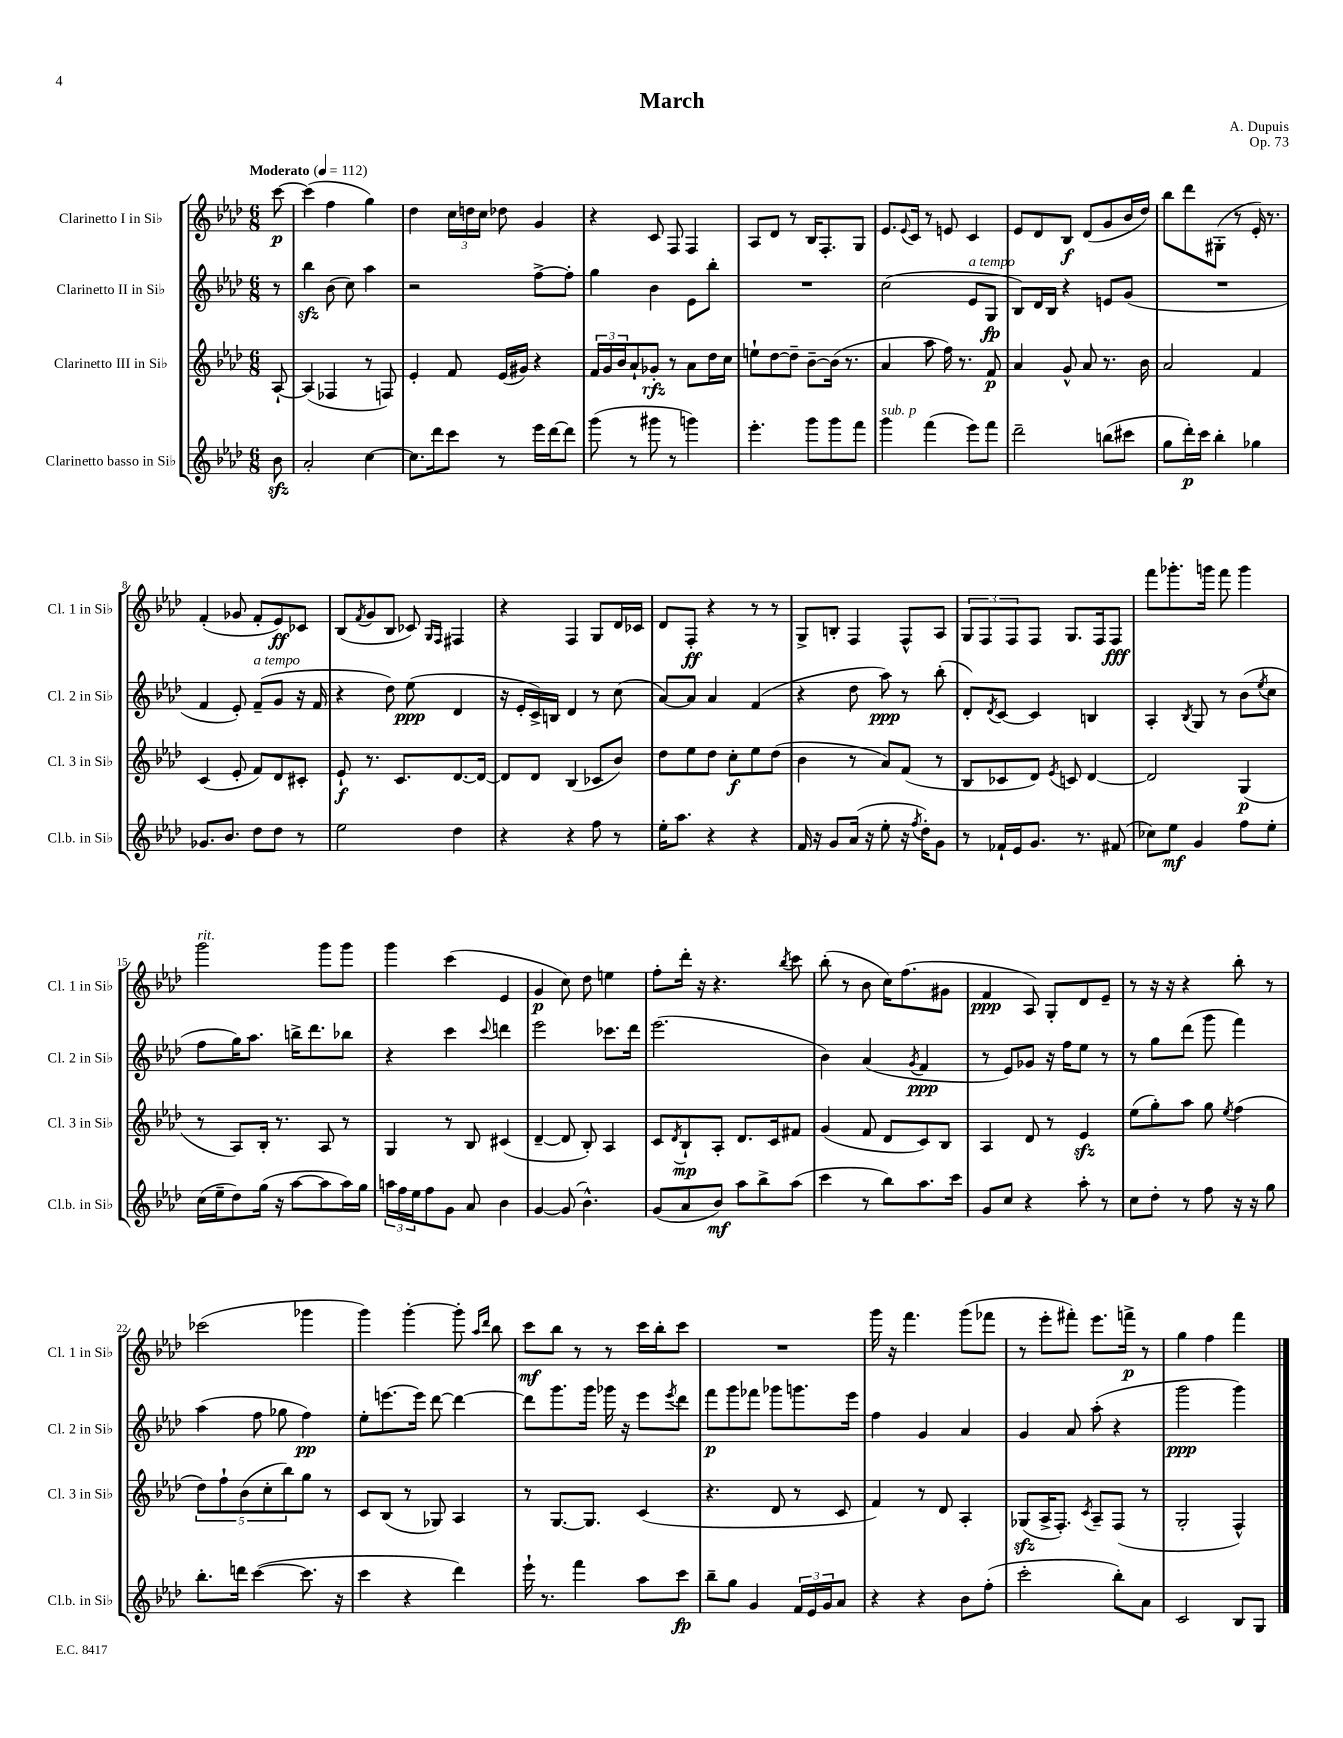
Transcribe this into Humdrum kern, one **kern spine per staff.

**kern	**kern	**kern	**kern
*staff4	*staff3	*staff2	*staff1
*clefG2	*clefG2	*clefG2	*clefG2
*k[b-e-a-d-]	*k[b-e-a-d-]	*k[b-e-a-d-]	*k[b-e-a-d-]
*M6/8	*M6/8	*M6/8	*M6/8
*MM112	*MM112	*MM112	*MM112
8b-\	[8A-`/	8r	[8ccc\
=	=	=	=
2a-'/	(4A-/]	4bb-\	(4ccc\]
.	4F-/	(8b-\	4ff\
.	.	8cc\)	.
[4cc\	8r	4aa-\	4gg\)
.	8F/)	.	.
=	=	=	=
8.cc\]L	4e-'/	2r	4dd-\
16ddd-\k	.	.	.
8ccc\J	8f/	.	24cc\LL
.	.	.	24dd\
.	.	.	24cc\JJ
8r	(16e-/LL	.	8dd-\
.	16g#/JJ)	.	.
16eee-\LL	4r	[8ff^\L	4g/
[16ddd-\J	.	.	.
8ddd-\]J	.	8ff'\]J	.
=	=	=	=
(8ggg\	24f/LL	4gg\	4r
.	24g/	.	.
.	24b-/J	.	.
8r	8a-`/	.	.
8ggg#\	8g-'/J	4b-\	8c/
8r	8r	.	8F/
4ggg\)	8a-\L	8e-\L	4F/
.	16dd-\L	8bb-'\J	.
.	16cc\JJ	.	.
=	=	=	=
4.eee-'\	8ee`\L	2.r	8A-/L
.	[8dd-\	.	8d-/J
.	8dd-~\]J	.	8r
8ggg\L	[8b-~\L	.	16B-/LK
.	.	.	8.F'/
8ggg\	(16b-\]Jk	.	.
.	8.r	.	.
8fff\J	.	.	8G/J
=	=	=	=
4ggg\	4a-/	(2cc\	8.e-/L
.	.	.	8qqe-/
.	.	.	16c/Jk
(4fff\	8aa-\	.	8r
.	16ff\)	.	8e/
.	8.r	.	.
8eee-\L)	.	8e-/L	4c/
8fff\J	8f/	8G/J	.
=	=	=	=
2ddd-~\	4a-/	8B-/L)	8e-/L
.	.	16d-/L	8d-/
.	.	16B-/JJ	.
.	8g^^/	4r	8B-/J
.	8a-/	.	(8d-/L
(8bb\L	8.r	8e/L	8g/
8ccc#\J	.	(8g/J	16b-/L
.	16b-\	.	16dd-/JJ)
=	=	=	=
8gg\L	2a-/	2.r	8bb-\L
16ddd-'\L)	.	.	8ddd-\
16ccc\JJ	.	.	.
4bb-'\	.	.	(8G#'\J
.	.	.	8r
4gg-\	4f/	.	16e-'/)
.	.	.	8.r
=	=	=	=
8.g-/L	(4c/	4f/	(4f'/
8.b-/J	.	.	.
.	8e-'/	8e-'/)	8g-/
8dd-\L	8f/L)	(8f~/L	8f'/L
8dd-\J	8d-/	8g/J	8e-/)
8r	8c#'/J	16r	8c-/J
.	.	16f/	.
=	=	=	=
2ee-\	8e-`/	4r	(8B-/L
.	.	.	8qf/
.	8.r	.	8g/
.	.	8dd-\)	8B-/J
.	8.c/L	.	.
.	.	(8ee-\	8c-/)
.	.	.	16qqG/LL
.	.	.	16qqF/JJ
4dd-\	[8.d-/	4d-/	4F#/
.	16d-/_Jk	.	.
=	=	=	=
4r	8d-/]L	16r	4r
.	.	16e-'/LL	.
.	8d-/J	16c^/)	.
.	.	16B/JJ	.
4r	(4B-/	4d-/	4F/
8ff\	8c-/L	8r	8G/L
8r	8b-/J)	(8cc\	16d-/L
.	.	.	16c-/JJ
=	=	=	=
16ee-'\LK	8dd-\L	[8a-/L)	8d-/L
8.aa-\J	.	.	.
.	8ee-\	8a-/]J	8F'/J
4r	8dd-\J	4a-/	4r
.	8cc'\L	.	.
4r	8ee-\	(4f/	8r
.	(8dd-\J	.	8r
=	=	=	=
16f/	4b-\	4r	8G^/L
16r	.	.	.
8g/L	.	.	8B'/J
(16a-/Jk	8r	8dd-\	4F/
16r	.	.	.
8ee-'\	8a-/L)	8aa-\)	.
16r	(8f/J	8r	8F^^/L
8qff/	.	.	.
16dd-'\LK)	.	.	.
8g\J	8r	(8bb-'\	8A-/J
=	=	=	=
8r	8B-/L	8d-'/L)	12G/L
.	.	.	12F/
.	.	8qd-/	.
16f-`/LL	8c-/	[8c/J	.
.	.	.	12F/
16e-/J	.	.	.
8.g/J	8d-/J)	4c/]	8F/J
.	8qe-/	.	.
.	8c/	.	8.G/L
8.r	.	.	.
.	[4d-/	4B/	.
.	.	.	16F/k
(8f#/	.	.	8F/J
=	=	=	=
8cc-\L)	2d-/]	4A-'/	8fff\L
8ee-\J	.	.	8.ggg-'\
.	.	8qB-/	.
4g/	.	8G/	.
.	.	.	16ggg\Jk
.	.	8r	8fff\
8ff\L	(4G/	(8b-\L	4ggg\
.	.	8qee-/	.
8ee-'\J	.	8cc\J	.
=	=	=	=
(16cc\LL	8r	8ff\L	2ggg\
16ee-~\J	.	.	.
8dd-\)	8A-/L)	16gg\K)	.
.	.	8.aa-\J	.
(16gg\Jk	16B-'/Jk	.	.
16r	8.r	.	.
[8aa-\L	.	16bb^\LK	.
.	.	8.ddd-\	.
8aa-\]	8A-/	.	8ggg\L
16aa-\L)	8r	8bb-\J	8ggg\J
16gg\JJ	.	.	.
=	=	=	=
24aa\LL	4G/	4r	4ggg\
24ff\	.	.	.
24ee-\J	.	.	.
8ff\	.	.	.
8g\J	8r	4ccc\	(4ccc\
8a-/	8B-/	.	.
.	.	8qqccc/	.
4b-\	(4c#/	4ddd\	4e-/
=	=	=	=
[4g/	[4d-~/	2eee-\	4g/
(8g/]	8d-/]	.	8cc\)
4.b-^^\)	8B-'/)	.	8dd-\
.	4A-/	8.ccc-\L	4ee\
.	.	16ddd-\Jk	.
=	=	=	=
(8g/L	8c/L	(2.eee-\	8ff'\L
.	8qd-/	.	.
8a-/	8B-`/	.	16ddd-'\Jk
.	.	.	16r
8b-/J)	8A-'/J	.	4.r
8aa-\L	8.d-/L	.	.
8bb-^\	.	.	.
.	16c/k	.	.
.	.	.	8qbb-/
(8aa-\J	8f#/J	.	8ccc\
=	=	=	=
4ccc\	(4g/	4b-\)	(8bb-'\
.	.	.	8r
8r	8f/	(4a-/	8b-\
8bb-\L)	8d-/L	.	16cc\LK)
.	.	.	(8.ff\
.	.	8qg/	.
8.aa-\	8c/)	4f/	.
.	8B-/J	.	8g#\J
16ccc\Jk	.	.	.
=	=	=	=
8g/L	4A-/	8r	4f/
8cc/J	.	8e-/L)	.
4r	8d-/	8g-/J	8A-/)
.	8r	16r	8G'/L
.	.	16ff\LK	.
8aa-'\	4e-/	8ee-\J	8d-/
8r	.	8r	8e-~/J
=	=	=	=
8cc\L	(8ee-\L	8r	8r
8dd-'\J	8gg'\)	8gg\L	16r
.	.	.	16r
8r	8aa-\J	(8ddd-\J	4r
8ff\	8gg\	8ggg\	.
.	8qee-/	.	.
16r	(4ff\	4fff\)	8bb-'\
16r	.	.	.
8gg\	.	.	8r
=	=	=	=
8.bb-'\L	10dd-\L)	(4aa-\	(2ccc-\
.	10ff`\	.	.
16ddd\Jk	.	.	.
.	(10b-\	.	.
([4ccc\	.	8ff\	.
.	10cc'\	.	.
.	.	8gg-\	.
.	10bb-\)	.	.
8.ccc\]	8gg\J	4ff\)	4ggg-\
.	8r	.	.
16r	.	.	.
=	=	=	=
4ccc\	8c/L	8ee-'\L	4ggg\)
.	(8B-/J	[8.eee\	.
4r	8r	.	[4ggg'\
.	.	16eee\]Jk	.
.	8G-/)	[8ddd-\	.
4ddd-\)	4A-/	4ddd-\_	8ggg'\]
.	.	.	16qqaa-/LL
.	.	.	16qqddd-/JJ
.	.	.	8bb-\
=	=	=	=
16eee-`\	8r	8ddd-\]L	8ccc\L
8.r	.	.	.
.	[8.G/L	8.ggg\	8bb-\J
4fff\	.	.	8r
.	8.G/]J	16ggg\Jk	.
.	.	16ggg-\	8r
.	.	16r	.
8aa-\L	(4c/	8eee-\L	16ccc\LL
.	.	.	16bb-'\J
.	.	8qeee-/	.
8ccc\J	.	8ddd-\J	8ccc\J
=	=	=	=
8bb-~\L	4.r	8fff\L	2.r
8gg\J	.	8ggg\	.
4g/	.	8fff-\J	.
.	8d-/	8ggg-\L	.
24f/LL	8r	8.ggg\	.
24e-/	.	.	.
24g/J	.	.	.
8a-/J	8c/	.	.
.	.	16eee-\Jk	.
=	=	=	=
4r	4f/)	4ff\	16ggg\
.	.	.	16r
.	.	.	4.fff\
4r	8r	4g/	.
.	8d-/	.	.
8b-\L	4A-'/	4a-/	(8ggg\L
(8ff'\J	.	.	8fff-\J
=	=	=	=
2ccc'\	(8G-/L	4g/	8r
.	16A-^/K	.	8eee-'\L
.	8.F'/J)	.	.
.	.	8a-/	8fff#'\J)
.	8qc/	.	.
.	8A-~/L	(8aa-'\	8.eee-\L
8bb-'\L)	(8F/J	4r	.
.	.	.	16fff^\Jk
8a-\J	8r	.	8r
=	=	=	=
2c/	2G'/	2ggg\	4gg\
.	.	.	4ff\
8B-/L	4F^^/)	4ggg\)	4fff\
8G/J	.	.	.
==	==	==	==
*-	*-	*-	*-
